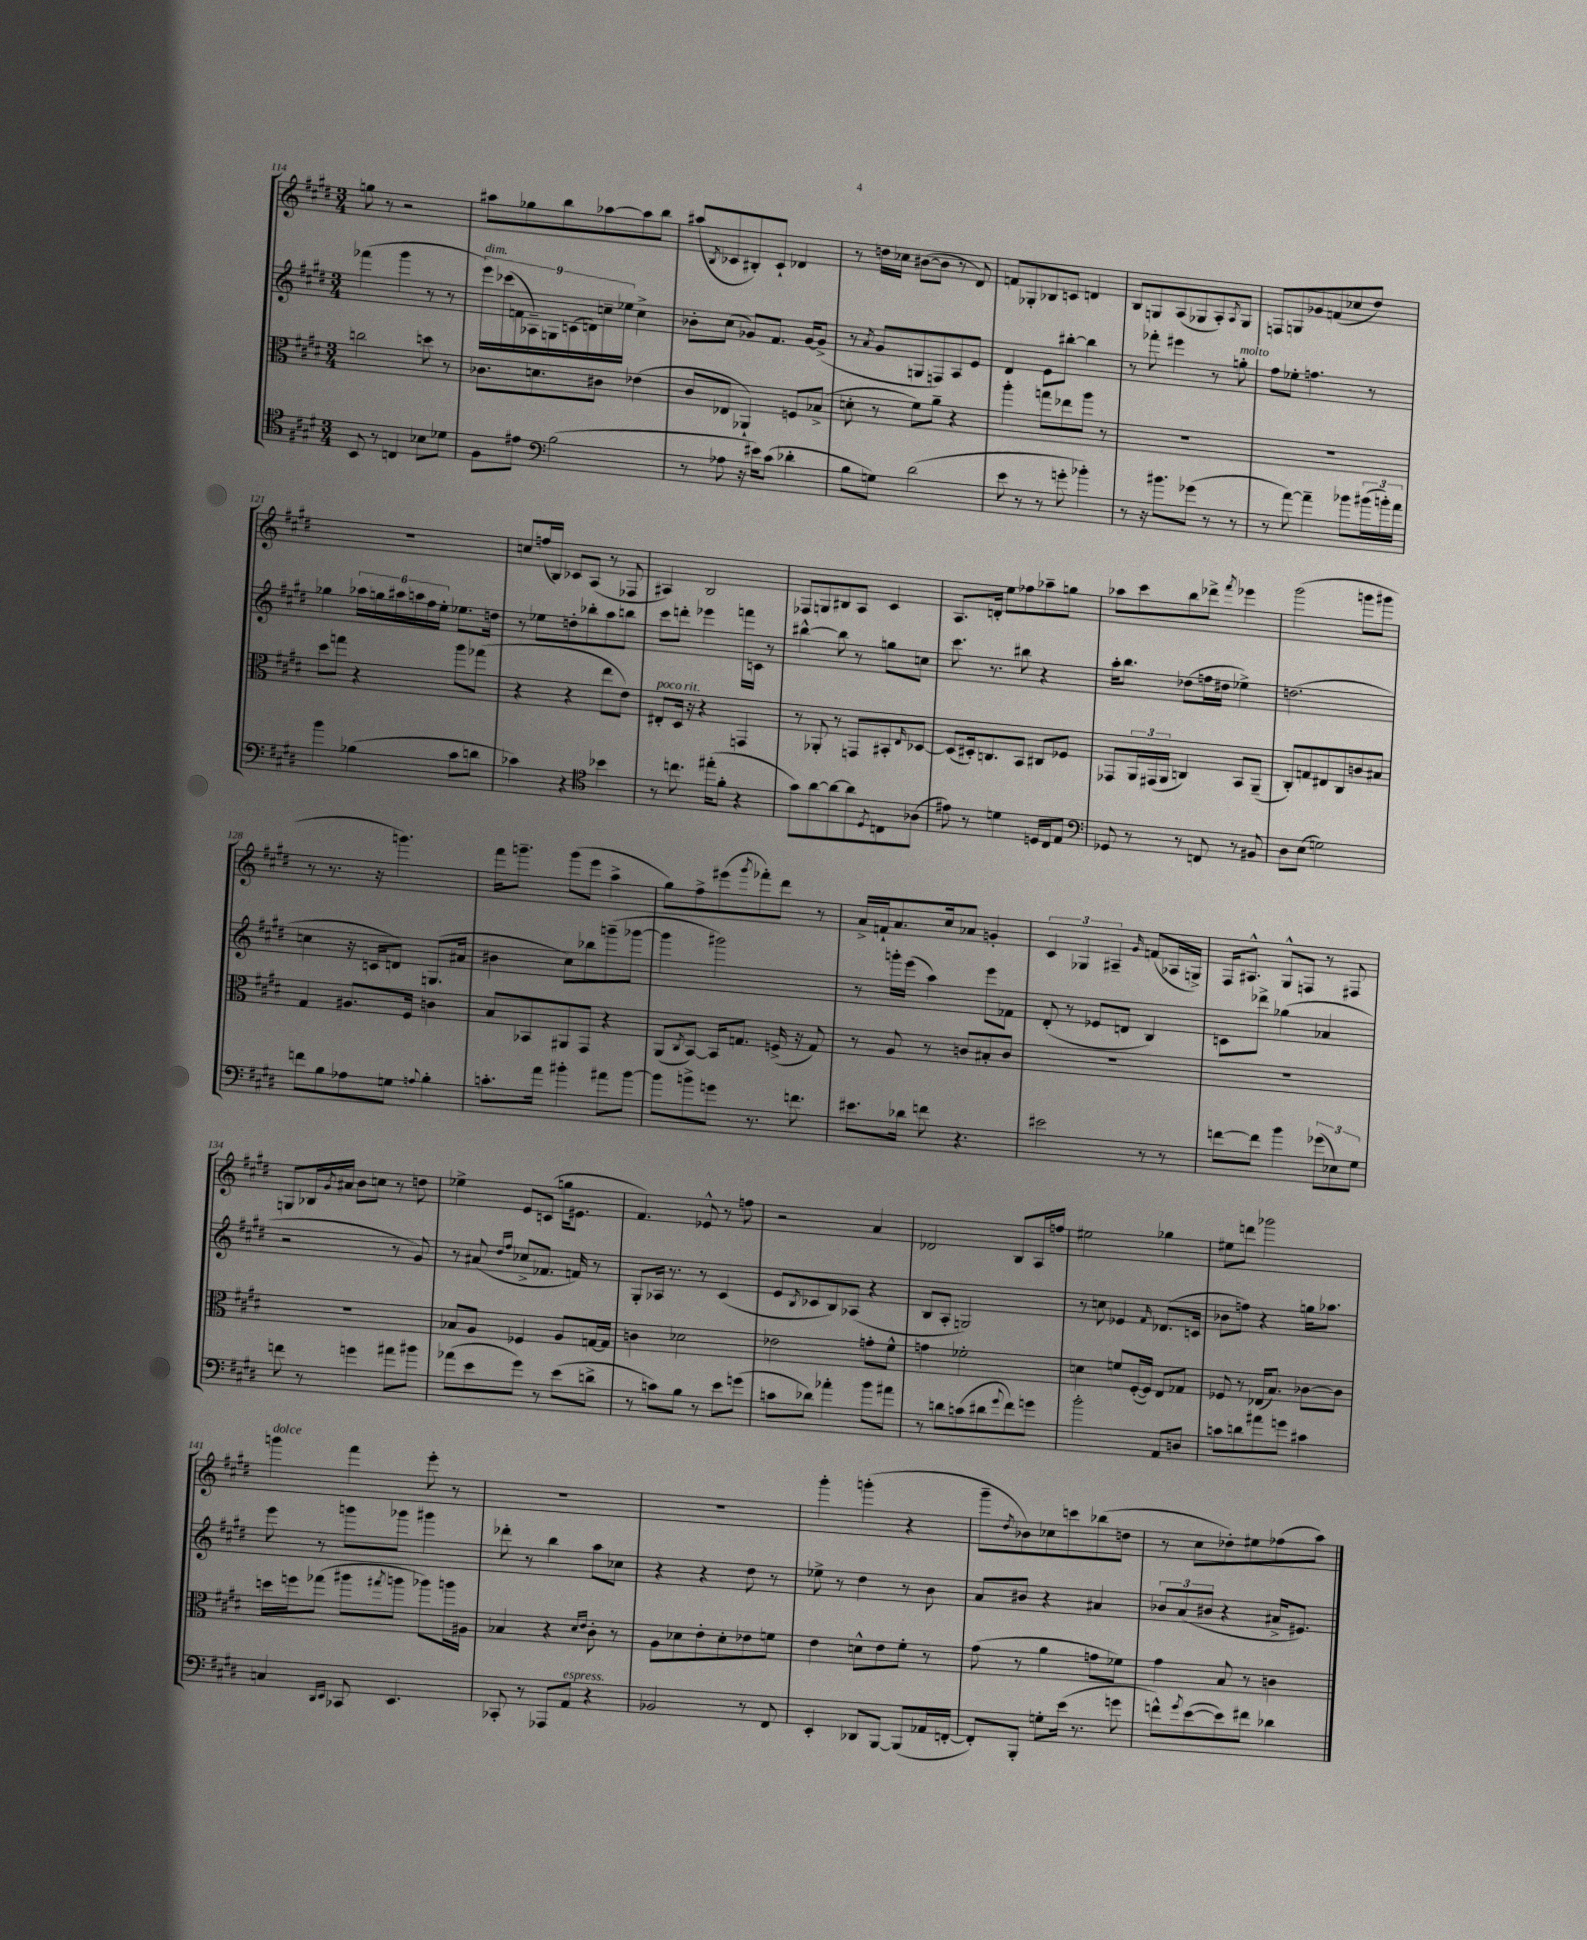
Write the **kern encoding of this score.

**kern	**kern	**kern	**kern
*part4	*part3	*part2	*part1
*staff4	*staff3	*staff2	*staff1
*clefC4	*clefC3	*clefG2	*clefG2
*k[f#c#g#d#]	*k[f#c#g#d#]	*k[f#c#g#d#]	*k[f#c#g#d#]
*M3/4	*M3/4	*M3/4	*M3/4
=114	=114	=114	=114
8BB/	2ccn\	(4fff-X\	8ggn\
8r	.	.	8r
4Cn/	.	4ggg#\	2r
8B-X\L	8ddn\	8r	.
8d-X\J	8r	8r	.
=115	=115	=115	=115
!	!	!LO:TX:a:i:t=dim.	!
8F#\L	8.c-X\L	18eee\LL)	8aa#X\L
.	.	(18ccc-X\	.
.	.	18fn\	.
8e#X\J	.	.	8gg-X\
.	.	18A-X~\)	.
.	8.dn\	.	.
.	.	18Gn\	.
*clefF4	*	*	*
(2B\	.	.	8bb\
.	.	(18cn\	.
.	.	18dn\)	.
.	8c#X\J	.	[8aa-X\
.	.	18ccn~\	.
.	.	18ee-X\JJ	.
.	(4e-X\	4cc^\	8aa-\]
.	.	.	8bb\J
=116	=116	=116	=116
8r	8c#/L	8b-X'\L	(8aa#X/L
.	.	.	8qB/
8A-X\	8E-X/J	(8cc#\J	8c-X/
16r	4AA-X`/)	8g-X/L)	8B#X'/)
16e#X\KL)	.	.	.
(8c#\J	.	8.f#/J	8c-`/J
4d-X'\	8Fn/L	.	4d-X/
.	.	[16g-/KL	.
.	(8B-X^/J	(8g-^/J]	.
=117	=117	=117	=117
8B\L	8dn'\	8r	8r
.	.	8qa/	.
8Gn\J)	8r	8g#/L	16ddn\LL
.	.	.	16cc-X\JJ
(2d#\	8f#\L)	8Gn/	([8b#X\L
.	8a~\J	8Fn/)	8b#\J]
.	4r	8A/	8r
.	.	8e/J	8d#/)
=118	=118	=118	=118
8e\	4aa'\	4d#/	8fn/L
8r	.	.	8G-X'/
8r	8ggn\L	8e\L	8B-X/
8gn'\	8ee-X\	[8bb#X'\J	8cn/J
4b-X'\)	8aa\J	4bb#\]	4dn/
.	8r	.	.
=119	=119	=119	=119
8r	2.r	8r	8B/L
16r	.	8fff-X'\	8Gn/
8.b#X\L	.	.	.
.	.	4eee#X\	(8A/
(8g-X\J	.	.	8G-X/
8r	.	8r	8A'/)
.	.	.	8qA/
!	!	!LO:TX:a:i:t=molto	!
8r	.	8ggn'\	8G-/J
=120	=120	=120	=120
8r	2.r	8ff#\L	8Fn/L
[8a\)	.	8ee-X'\J	8Gn/
4a~\]	.	4.ffn\	8g-X/
.	.	.	(8fn/
8b-X\L	.	.	8cc-X/
(24b#X\L	.	8r	8dd#/J)
24bn'\)	.	.	.
24a\JJ	.	.	.
!!LO:LB:g=z
=121	=121	=121	=121
4b\	8dd#\L	4gg-X\	2.r
.	8ggn\J	.	.
(4B-X\	4r	24aa-X\LL	.
.	.	24ggn\	.
.	.	24aa#X\	.
.	.	24aan\	.
.	.	24ff#\	.
.	.	24ee'\JJ	.
8c#\L	8aa\L	8.ee-X\L	.
8dn\J	(8gg-X\J	.	.
.	.	16ddn\Jk	.
=122	=122	=122	=122
4c-X\)	4r	8r	8ccn/L
.	.	8ee-X\L	(16ffn/L
.	.	.	16B/JJ)
4r	4r	8ddn'\	8c-X/L
.	.	8bb-X'\	(8A/J
*clefC4	*	*	*
4b-X\	8ee\L	8aa\	8r
.	8e\J)	8bbn\J	8F-X/
=123	=123	=123	=123
!	!LO:TX:a:i:t=poco rit.	!	!
8r	8E#X'/L	8ccc#\L	4A#X/)
8.ccn\	16D#/Jk	8dddn'\J	.
.	16r	.	.
.	4r	4eee-X\	2B/
(16ee#X'\KL	.	.	.
8f#'\J	.	.	.
4r	4GGn/	16fffn\LL	.
.	.	16cn\JJ	.
.	.	8r	.
=124	=124	=124	=124
8g#\L)	8r	[4bb#X^^\	8F-X/L
[8a\	8AA-X'/	.	8Gn/
8a\_	8r	8bb#\]	8B#X/
8a\]	8GGn/L	8r	8A/J
8qD#/	.	.	.
8Cn\	8BB#X'/	8ggn\L	4c#/
.	16qqE/	.	.
(8A-X\J	[8D-X/J	8ccn\J	.
=125	=125	=125	=125
8e#X\)	(8D-/L]	8.ccc#\	8.A/L
8r	16D#X'/k)	.	.
.	8.Cn/	8.r	16dn'/Jk
4dn\	.	.	8ee\L
.	8BB/J	8bb#X\	8ff-X\
16Dn/LL	8C#X/L	4r	8aa-X~\
16C#/J	.	.	.
8E/J	8F-X/J	.	8ggn\J
=126	=126	=126	=126
*clefF4	*	*	*
8GG-X/	8GG-X/L	16aa'\KL	8aa-X\L
.	.	8.bb\J	.
8r	24AA/L	.	8ccc#\
.	(24GG#X/	.	.
.	24AA/JJ	.	.
8r	4Cn/)	(8dd-X\L	8bb\
8FFn/	.	16ffn\L	8ddd-X^\J
.	.	16dd#X\JJ	.
.	.	.	8qfff#/
8r	8BB/L	4ee-X^\)	4eee-X\
8BB#X/	(8AA~/J	.	.
=127	=127	=127	=127
8D#\L	8C#'/L)	(2.ddn\	(2ggg#\
(8E\J	8Gn/	.	.
2Gn\)	8E#X/	.	.
.	8C#/	.	.
.	8cn/	.	8gggn\L
.	8B#X/J	.	8ggg#X\J
!!LO:LB:g=z
=128	=128	=128	=128
8fn\L	4G#/	4ccn\	8r
8B\	.	.	8.r
8A-X\	8.A#X/L	16r	.
.	.	16cn/KL	16r
8Gn\J	.	8dn/J)	4.gggn\)
.	16F#/Jk	.	.
8qqAn/	.	.	.
4B'\	4cn\	(8.Gn/L	.
.	.	16a#X/Jk	.
=129	=129	=129	=129
8.cn'\L	8B/L	4b#X\	16fff#\KL
.	.	.	8.gggn~\J
.	8BB-X/	.	.
16a\Jk	.	.	.
4b#X'\	8AA#X/	8cc#\L)	(8ggg\L
.	8GG#/J	8bb-X\	8eee\J
8a#X\L	4r	(8gggn~\	4aa^\
[8b#\J	.	[8ggg-X\J	.
=130	=130	=130	=130
8b#\L]	(8AA/L	4ggg-\]	8gg#\L)
.	8qC#/	.	.
8bn^\	[8BB/J)	.	8ff#^\
8gn\J	16BB/KL]	2ggg#X\)	(8eee#X\
.	8.Gn/J	.	.
.	.	.	8qggg#/
8.r	.	.	8fff-X'\)
.	(16Fn^/	.	8ddd#\J
8.fn\	16r	.	.
.	8G/)	.	8r
=131	=131	=131	=131
8.e#X\L	8r	8r	16a^/LL
.	.	.	16fn`/J
.	8A/	16gggn'\LL	8.a/
16d-X\Jk	.	(16eee\JJ	.
8fn\	8r	4aa\)	.
.	.	.	16cc#/k
4.r	8cn/L	.	8a-X/J
.	8B#X'/	8eee\L	4gn'/
.	8c/J	8f-X\J	.
=132	=132	=132	=132
2e#X\	2.r	(8d#'/	6c#/
.	.	8r	.
.	.	.	6G-X/
.	.	8e-X/L	.
.	.	.	6A#X~/
.	.	8dn/J	.
.	.	.	16qqg#/
8r	.	4B/)	(8fn/L
8r	.	.	16A-X/L
.	.	.	16Gn^/JJ)
=133	=133	=133	=133
[8fn\L	2.r	8cn\L	16F#/KL
.	.	.	8.A#X^^/J
8f\J]	.	8ddd-X^\J	.
4b\	.	(4gg-X\	8G#^^/L
.	.	.	8Fn/J
(12g-X\L	.	4a-X/	8r
12E-X\)	.	.	.
.	.	.	8F#X/
12G#\J	.	.	.
!!LO:LB:g=z
=134	=134	=134	=134
8fn\	2.r	2r	8Gn/L
8r	.	.	16B-X/L
.	.	.	8qg#/
.	.	.	16a#X/JJ
4gn\	.	.	8b\L
.	.	.	8ccn\J
8a#X\L	.	8r	8r
8b#X\J	.	8g#/)	8ddn\
=135	=135	=135	=135
(8a-X\L	8B-X/L	8r	4ee-X^\
8e\	8A/J	(8a#X/	.
.	.	16qqdd#/LL	.
.	.	16qqff#/JJ	.
8g#\J)	4F-X/	8cc-X^/L	8e/L
8r	.	8.f-X/J	(8cn/J
(8e\L	8A/L	.	16ggn\KL
.	.	16fn/)	8.e#X\J
8dn^\J	[16Gn/L	8r	.
.	16G/JJ]	.	.
=136	=136	=136	=136
8r	4cn\	8G#'/L	4.f#/)
8cn\L)	.	16A-X/Jk	.
.	.	8.r	.
8B\J	2d-X\	.	.
8r	.	8r	8e-X^^/
8e\L	.	(4c#/	8r
(8gn\J	.	.	8ffn\
=137	=137	=137	=137
8cn\L	2e-X\	8e/L	2r
.	.	8qB/	.
8d-X\J)	.	8c-X/	.
4a-X'\	.	8B/)	.
.	.	(8A-X/J	.
8b\L	8gn'\L	4r	4a/
8a#X\J	8f#^^\J	.	.
=138	=138	=138	=138
8r	4gn\	8B/L	2d-X/
8dn\L	.	8A'/J	.
(8cn\	2f-X'\	2Gn/)	.
8d#X\	.	.	.
8qqg#/	.	.	.
8f#\)	.	.	8B/L
8gn\J	.	.	16A/L
.	.	.	16ffn/JJ
=139	=139	=139	=139
2b'\	4dn\	8r	2ee#X\
.	.	8ccn\	.
.	8fn/L	4e-X/	.
.	([16F#'/L	.	.
.	16F#/JJ])	.	.
.	.	16qqf#/	.
8AA/L	8E/L	(8.d-X/L	4gg-X\
8Dn/J	8G-X/J	.	.
.	.	16cn/Jk	.
=140	=140	=140	=140
8cn\L	8F-X/	8b-X\L	8ee#X\L
8dn\	8r	8ffn\J)	8dddn\J
8a#X\	(16E-X/KL	4r	2ggg-X\
.	8.B/J)	.	.
8gn\J	.	.	.
4c#X\	[8c-X\L	16ggn\KL	.
.	.	8.aa-X\J	.
.	8c-\J]	.	.
!!LO:LB:g=z
=141	=141	=141	=141
!	!	!	!LO:TX:a:i:t=dolce
4Cn/	16ddn\LL	8eee\	4gggn\
.	16ffn\J	.	.
.	(8gg-X\J	8r	.
16qqDD#/LL	.	.	.
16qqEE/JJ	.	.	.
8CC-X/	8aa#X\L	8gggn\L	4fff#\
.	8qgg#X/	.	.
4.EE/	8aan\J	8ggg-X\J	.
.	8aa-X\L)	4ggg#X\	8eee'\
.	16aan\L	.	8r
.	16A#X\JJ	.	.
=142	=142	=142	=142
8CC-X'/	4B-X/	8ddd-X'\	2.r
8r	.	8r	.
8AAA-X/L	4r	4bb\	.
!LO:TX:a:i:t=espress.	!	!	!
8AA/J	.	.	.
.	16qqd#/LL	.	.
.	16qqe/JJ	.	.
4r	8c#'\	8aa\L	.
.	8r	8cc-X\J	.
=143	=143	=143	=143
2BB-X/	8A\L	4r	2.r
.	8d-X\	.	.
.	8e'\	4r	.
.	8d-'\	.	.
8r	8e-X\	8dd#\	.
8FF#/	8fn\J	8r	.
=144	=144	=144	=144
4EE'/	4e\	8ee-X^\	4ggg#'\
.	.	8r	.
8DD-X/L	8dn^^\L	4dd#\	(4gggn'\
[8BBB/J	8e\	.	.
(8BBB/L]	8f#'\J	8r	4r
16AA-X/L	8r	8b\	.
[16FFn'/JJ	.	.	.
=145	=145	=145	=145
8FF'/L])	(8g#\	8a/L	8ggg#~\L
.	.	.	8qdd#/
8BBB'/J	8r	8b#X/J	8b-X\)
8Gn'\L	4a\	4r	8cc-X\
(16e\Jk	.	.	8cccn\
8.r	.	.	.
.	8gn\L	4a#X/	(8bb-X\
8gn\	8f-X\J)	.	8ddn\J
=146	=146	=146	=146
8fn^^\L)	4g#\	12b-X/L	8r
.	.	(12a/	.
8qg#/	.	.	.
([8e\	.	.	8cc#\L
.	.	12b#X/J	.
8e\])	8B/	4r	8dd-X'\)
8f#X\J	8r	.	8ee#X\
4d-X\	4cn\	16a#X^/KL	(8ff-X\
.	.	8.e#X/J)	.
.	.	.	8aa\J)
==	==	==	==
*-	*-	*-	*-
